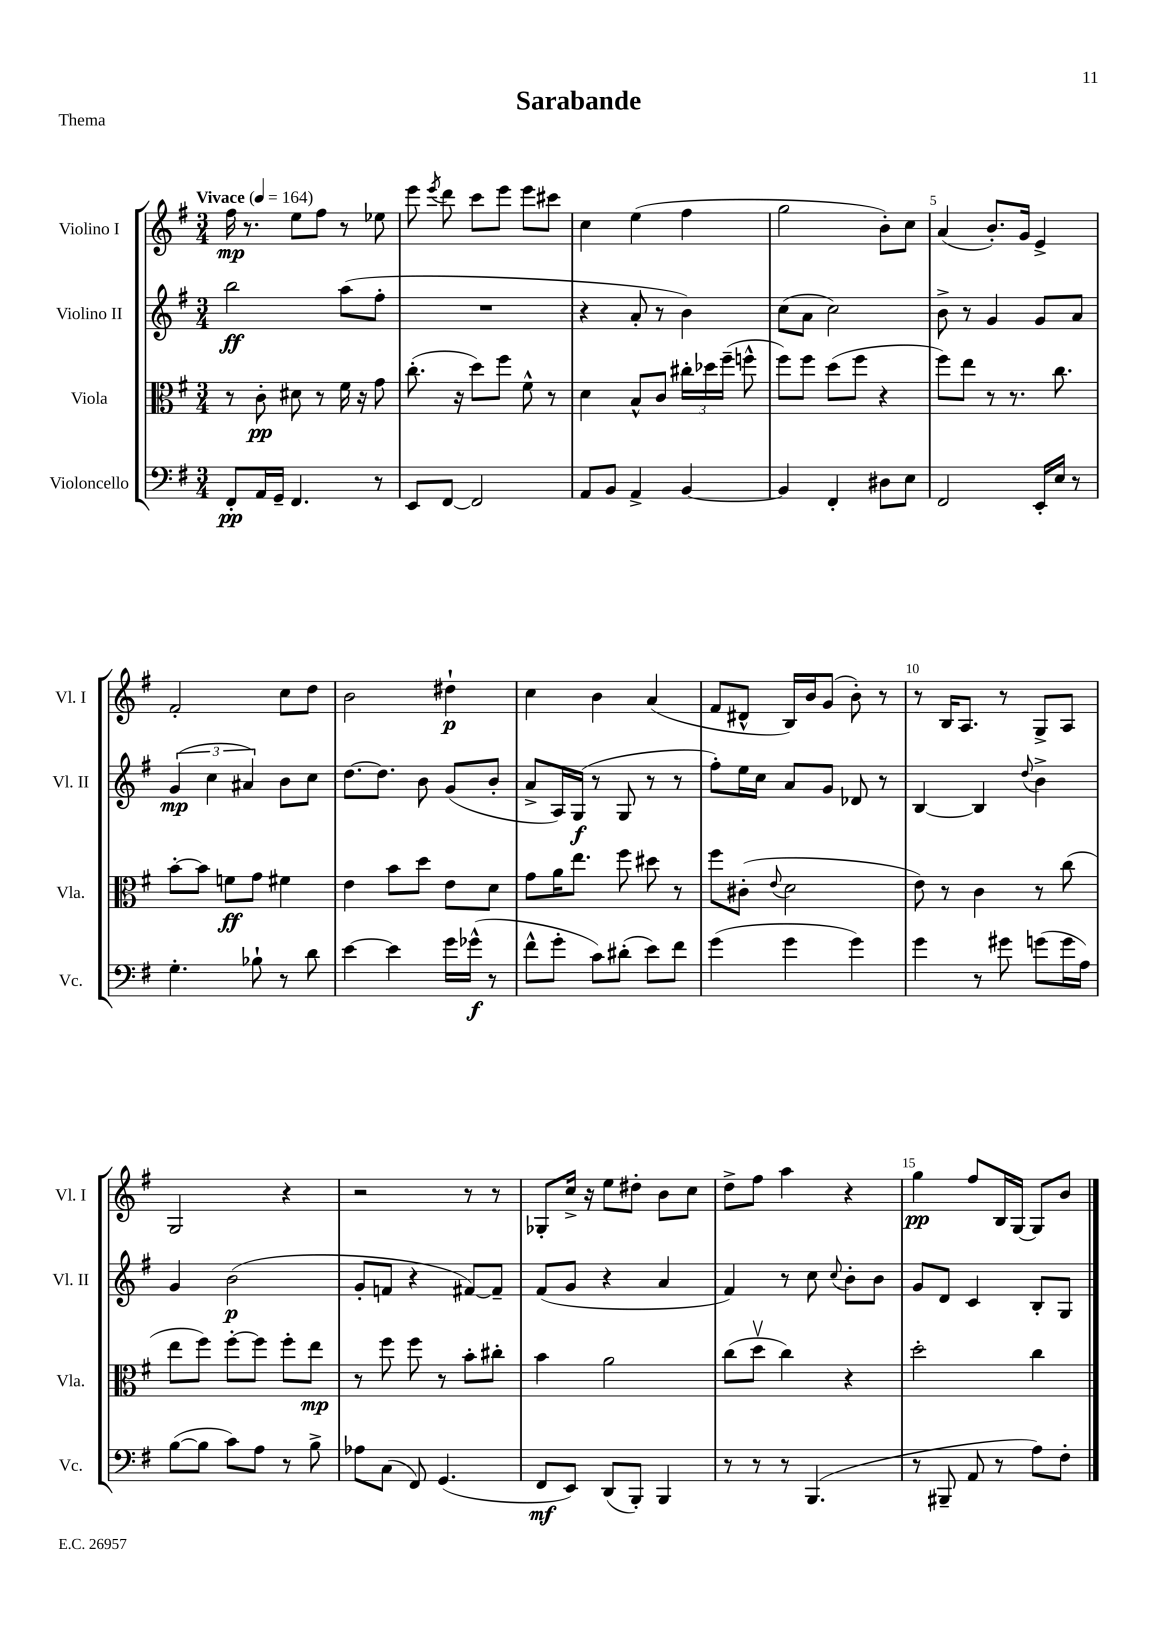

**kern	**kern	**kern	**kern
*staff4	*staff3	*staff2	*staff1
*clefF4	*clefC3	*clefG2	*clefG2
*k[f#]	*k[f#]	*k[f#]	*k[f#]
*M3/4	*M3/4	*M3/4	*M3/4
*MM164	*MM164	*MM164	*MM164
8FF#'	8r	2bb	16ff#
.	.	.	8.r
16AA	8c'	.	.
16GG~	.	.	.
4.FF#	8d#	.	8ee
.	8r	.	8ff#
.	16f#	(8aa	8r
.	16r	.	.
8r	8g	8ff#'	8ee-
=	=	=	=
8EE	(8.cc'	2.r	8eee
.	.	.	8qeee
[8FF#	.	.	8ddd
.	16r	.	.
2FF#]	8dd)	.	8ccc
.	8ff#	.	8eee
.	8f#^^	.	8eee
.	8r	.	8ccc#
=	=	=	=
8AA	4d	4r	4cc
8BB	.	.	.
4AA^	8B^^	8a'	(4ee
.	8c	8r	.
[4BB	24cc#'	4b)	4ff#
.	24dd-	.	.
.	(24ff#~	.	.
.	8ff^^	.	.
=	=	=	=
4BB]	8ff#)	(8cc	2gg
.	8ff#	8a	.
4FF#'	(8dd	2cc)	.
.	8ff#	.	.
8D#	4r	.	8b')
8E	.	.	8cc
=	=	=	=
2FF#	8ff#)	8b^	(4a
.	8ee	8r	.
.	8r	4g	8.b')
.	8.r	.	.
.	.	.	16g
16EE'	.	8g	4e^
16E	8.cc	.	.
8r	.	8a	.
=	=	=	=
4.G'	[8b'	(6g	2f#'
.	8b]	.	.
.	.	6cc	.
.	8f	.	.
.	.	6a#)	.
8B-`	8g	.	.
8r	4f#	8b	8cc
8d	.	8cc	8dd
=	=	=	=
[4e	4e	[8.dd	2b
.	.	8.dd]	.
4e]	8b	.	.
.	8dd	8b	.
16g	8e	(8g	4dd#`
(16g-^^	.	.	.
8r	8d	8b'	.
=	=	=	=
8f#^^	8g	8a^	4cc
8g'	16a	16A)	.
.	8.ee	(16G	.
8c)	.	8r	4b
(8d#'	8ff#	8G	.
8e)	8dd#	8r	(4a
8f#	8r	8r	.
=	=	=	=
(4g	8ff#	8ff#')	8f#
.	(8c#'	16ee	8d#^^
.	.	16cc	.
.	8qqe	.	.
4g	2d	8a	16B)
.	.	.	16b
.	.	8g	(8g
4g)	.	8d-	8b')
.	.	8r	8r
=	=	=	=
4g	8e)	[4B	8r
.	8r	.	16B
.	.	.	8.A
8r	4c	4B]	.
8g#	.	.	8r
.	.	8qqdd	.
(8g	8r	4b^	8G^
16g	(8cc	.	8A
16A)	.	.	.
=	=	=	=
([8B	8ee	4g	2G
8B]	8ff#)	.	.
8c)	[8ff#'	(2b	.
8A	8ff#]	.	.
8r	8ff#'	.	4r
8B^	8ee	.	.
=	=	=	=
8A-	8r	8g'	2r
(8C	8ff#	8f	.
8FF#)	8ff#	4r	.
(4.GG	8r	.	.
.	8b'	[8f#)	8r
.	8cc#'	8f#~]	8r
=	=	=	=
8FF#	4b	(8f#	8G-'
8EE)	.	8g	16cc^
.	.	.	16r
(8DD	2a	4r	8ee
8BBB')	.	.	8dd#'
4BBB	.	4a	8b
.	.	.	8cc
=	=	=	=
8r	(8cc	4f#)	8dd^
8r	8ddv	.	8ff#
8r	4cc)	8r	4aa
(4.BBB	.	8cc	.
.	.	8qqcc	.
.	4r	8b'	4r
.	.	8b	.
=	=	=	=
8r	2dd'	8g	4gg
8BBB#~	.	8d	.
8AA	.	4c	8ff#
8r	.	.	16B
.	.	.	[16G
8A)	4cc	8B'	8G]
8F#'	.	8G	8b
==	==	==	==
*-	*-	*-	*-
